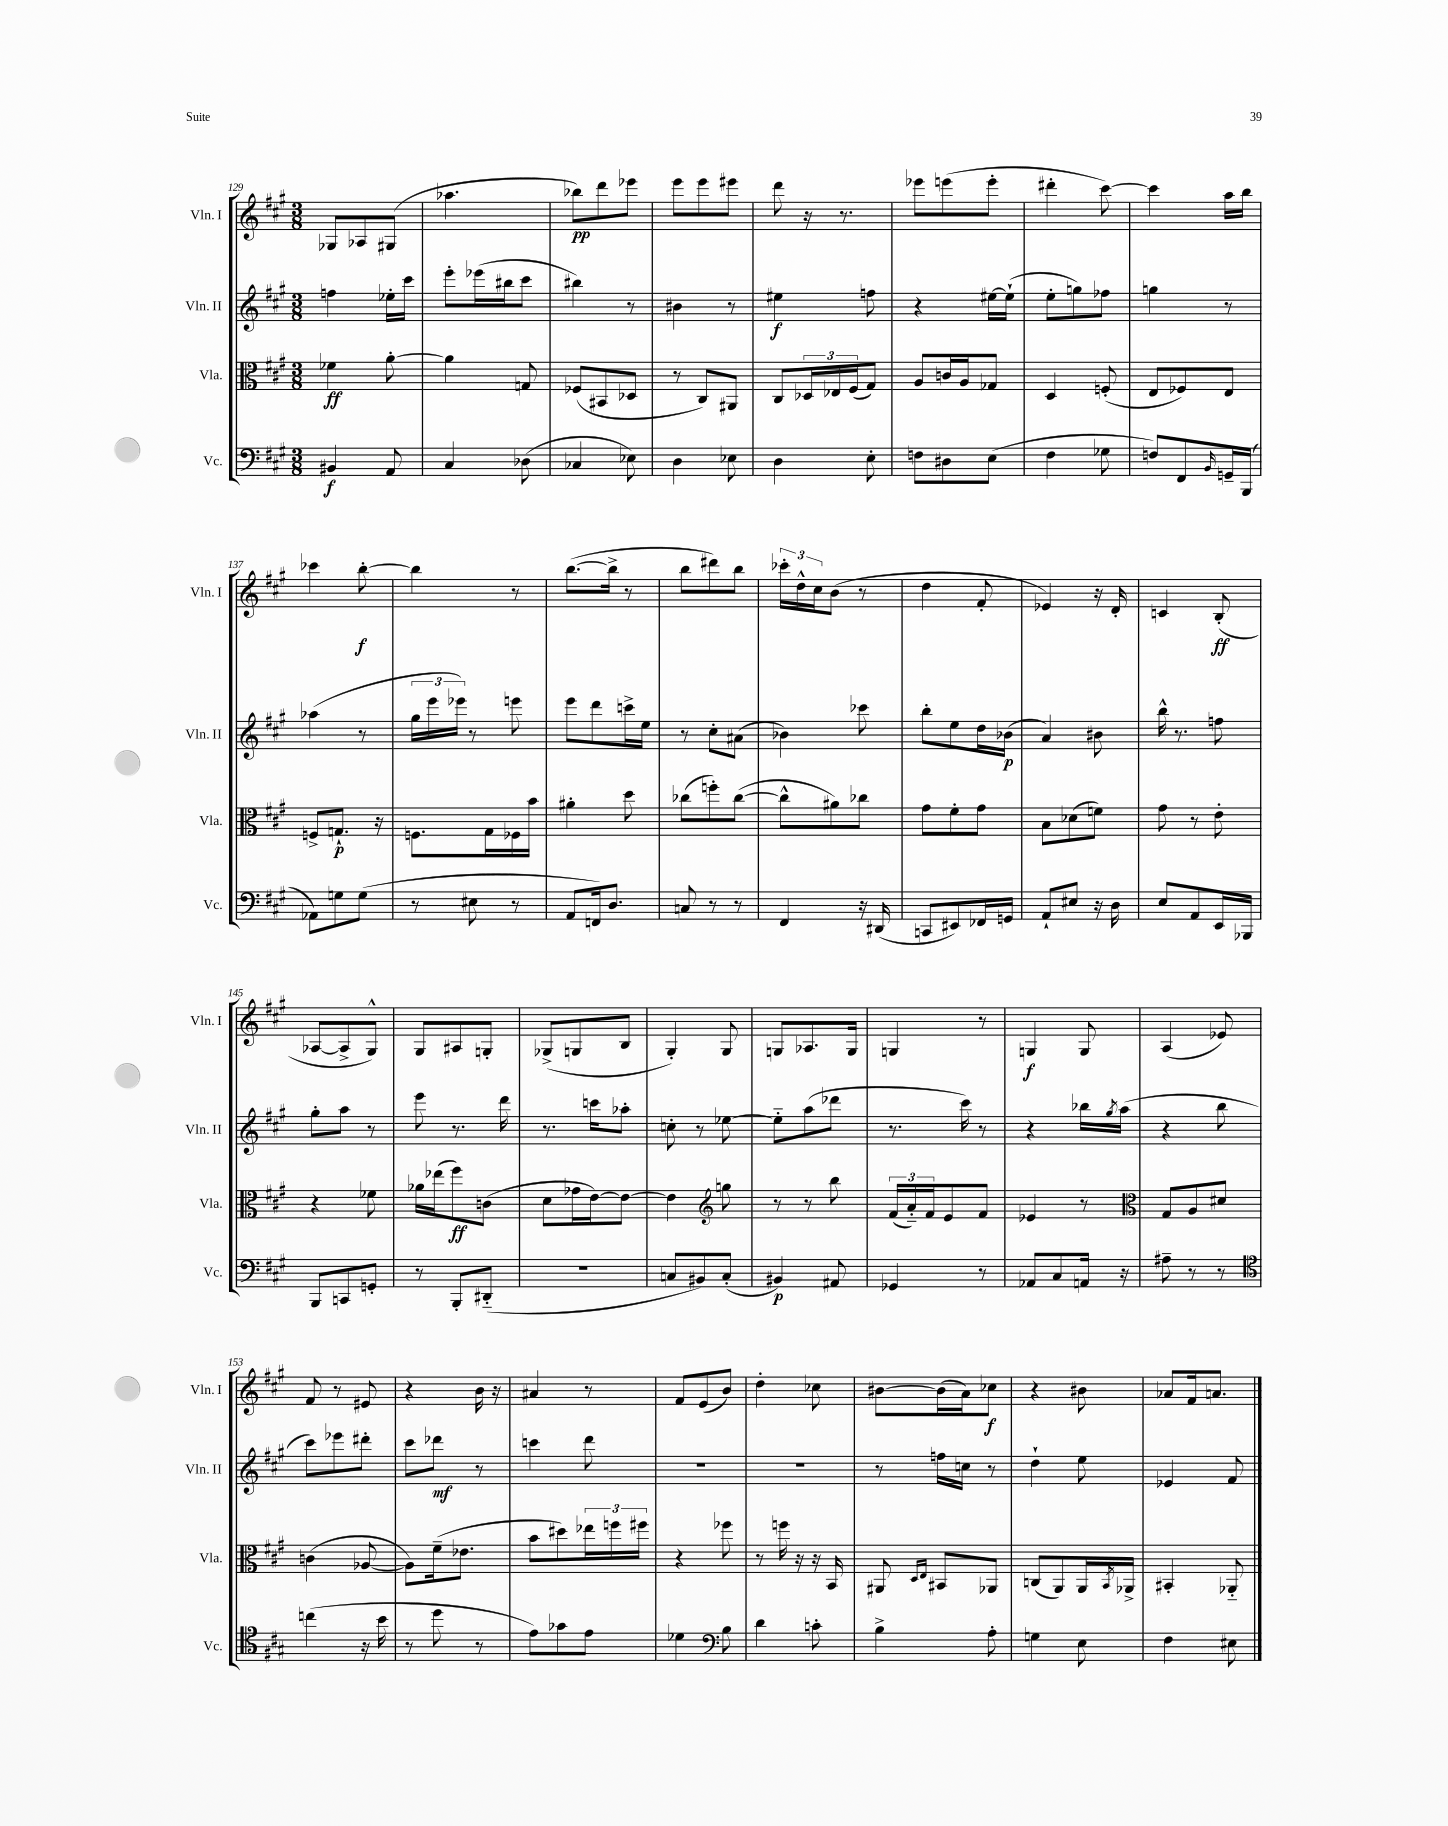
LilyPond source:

<<
\new StaffGroup <<
\new Staff = "s0" \with { instrumentName = "Vln. I" shortInstrumentName = "Vln. I" } {
    \clef treble \key a \major \numericTimeSignature \time 3/8
    ges8 aes8 gis8( |
    aes''4. |
    bes''8\pp) d'''8 ees'''8 |
    e'''8 e'''8 eis'''8 |
    d'''8 r16 r8. |
    ees'''8 e'''8( e'''8-. |
    dis'''4-. cis'''8~) |
    cis'''4 a''16 b''16 |
    ces'''4 b''8~-.\f |
    b''4 r8 |
    b''8.~( b''16-> r8 |
    b''8 dis'''8) b''8 |
    \tuplet 3/2 { ces'''16-. d''16-^ cis''16 } b'8( r8 |
    d''4 fis'8-. |
    ees'4) r16 d'16-. |
    c'4 b8-.\ff( |
    aes8~ aes8-> gis8-^) |
    gis8 ais8 g8-. |
    ges8->( g8 b8 |
    gis4-.) gis8 |
    g8 aes8. g16 |
    g4 r8 |
    g4\f g8 |
    a4( ees'8) |
    fis'8 r8 eis'8 |
    r4 b'16 r16 |
    ais'4 r8 |
    fis'8 e'8( b'8) |
    d''4-. ces''8 |
    bis'8~ bis'16( a'16) ces''8\f |
    r4 bis'8 |
    aes'8 fis'16 a'8. \bar "|." |
}
\new Staff = "s1" \with { instrumentName = "Vln. II" shortInstrumentName = "Vln. II" } {
    \clef treble \key a \major \numericTimeSignature \time 3/8
    f''4 ees''16-. cis'''16 |
    e'''8-. ees'''16( bis''16 cis'''8 |
    bis''4) r8 |
    bis'4 r8 |
    eis''4\f f''8 |
    r4 eis''16~ eis''16-!( |
    e''8-. g''8) fes''8 |
    g''4 r8 |
    aes''4( r8 |
    \tuplet 3/2 { gis''16 e'''16 ees'''16) } r8 e'''8 |
    e'''8 d'''8 c'''16-> e''16 |
    r8 cis''8-. ais'8( |
    bes'4) ces'''8 |
    b''8-. e''8 d''16 bes'16\p( |
    a'4) bis'8 |
    b''16-^ r8. f''8 |
    gis''8-. a''8 r8 |
    e'''8 r8. d'''16 |
    r8. c'''16 aes''8-. |
    c''8-. r8 ees''8~ |
    ees''8-_ a''8( des'''8 |
    r8. cis'''16) r8 |
    r4 bes''16 \acciaccatura { gis''8 } a''16( |
    r4 b''8 |
    cis'''8) ees'''8 dis'''8-. |
    cis'''8 des'''8\mf r8 |
    c'''4 d'''8 |
    R4. |
    R4. |
    r8 f''16 c''16 r8 |
    d''4-! e''8 |
    ees'4 fis'8 \bar "|." |
}
\new Staff = "s2" \with { instrumentName = "Vla." shortInstrumentName = "Vla." } {
    \clef alto \key a \major \numericTimeSignature \time 3/8
    fes'4\ff a'8~-. |
    a'4 g8 |
    fes8( bis,8 des8 |
    r8 cis8) ais,8 |
    cis8 \tuplet 3/2 { des16 ees16 fis16( } gis8) |
    a8 c'16 a16 ges8 |
    d4 f8-.( |
    e8 fes8) e8 |
    f8-> g8.-!\p r16 |
    f8. gis16 fes16 b'16 |
    ais'4-. d''8 |
    ces''8( f''8-.) ces''8~( |
    ces''8-^ ais'8) ces''8 |
    gis'8 fis'8-. gis'8 |
    b8 des'8( f'8) |
    gis'8 r8 e'8-. |
    r4 fes'8 |
    aes'16 ees''16( fis''8\ff) c'8( |
    d'8 ges'16 e'16~) e'8~ |
    e'4 \clef treble g''8 |
    r8 r8 b''8 |
    \tuplet 3/2 { fis'16( a'16-_) fis'16 } e'8 fis'8 |
    ees'4 r8 |
    \clef alto gis8 a8 dis'8 |
    c'4( aes8~ |
    aes8) fis'16--( ees'8. |
    b'8 dis''8) \tuplet 3/2 { ees''16 f''16 fis''16 } |
    r4 fes''8 |
    r8 f''16 r16 r16 b,16 |
    ais,8 \grace { d16 e16 } bis,8 aes,8 |
    c8( a,8) a,16 \acciaccatura { b,8 } aes,16-> |
    bis,4-. aes,8-_ \bar "|." |
}
\new Staff = "s3" \with { instrumentName = "Vc." shortInstrumentName = "Vc." } {
    \clef bass \key a \major \numericTimeSignature \time 3/8
    bis,4\f a,8 |
    cis4 des8( |
    ces4 ees8) |
    d4 ees8 |
    d4 e8-. |
    f8 dis8 e8( |
    fis4 ges8 |
    f8) fis,8 \grace { b,16 } g,16-- b,,16( |
    aes,8) g8 g8( |
    r8 eis8 r8 |
    a,8 f,16) d8. |
    c8 r8 r8 |
    fis,4 r16 dis,16( |
    c,8 eis,8) fes,16 g,16 |
    a,8-! eis8 r16 d16 |
    e8 a,8 e,16 bes,,16 |
    b,,8 c,8 g,8-. |
    r8 b,,8-. dis,8-_( |
    R4. |
    c8 bis,8) c8-.( |
    bis,4\p) ais,8 |
    ges,4 r8 |
    aes,8 cis8 a,16 r16 |
    ais8-- r8 r8 |
    \clef tenor c''4( r16 b'16 |
    r8 d''8 r8 |
    e'8) ges'8 e'8 |
    des'4 \clef bass b8 |
    d'4 c'8-. |
    b4-> a8-. |
    g4 e8 |
    fis4 eis8 \bar "|." |
}
>>
>>
\layout { \context { \Score currentBarNumber = #129 } }
